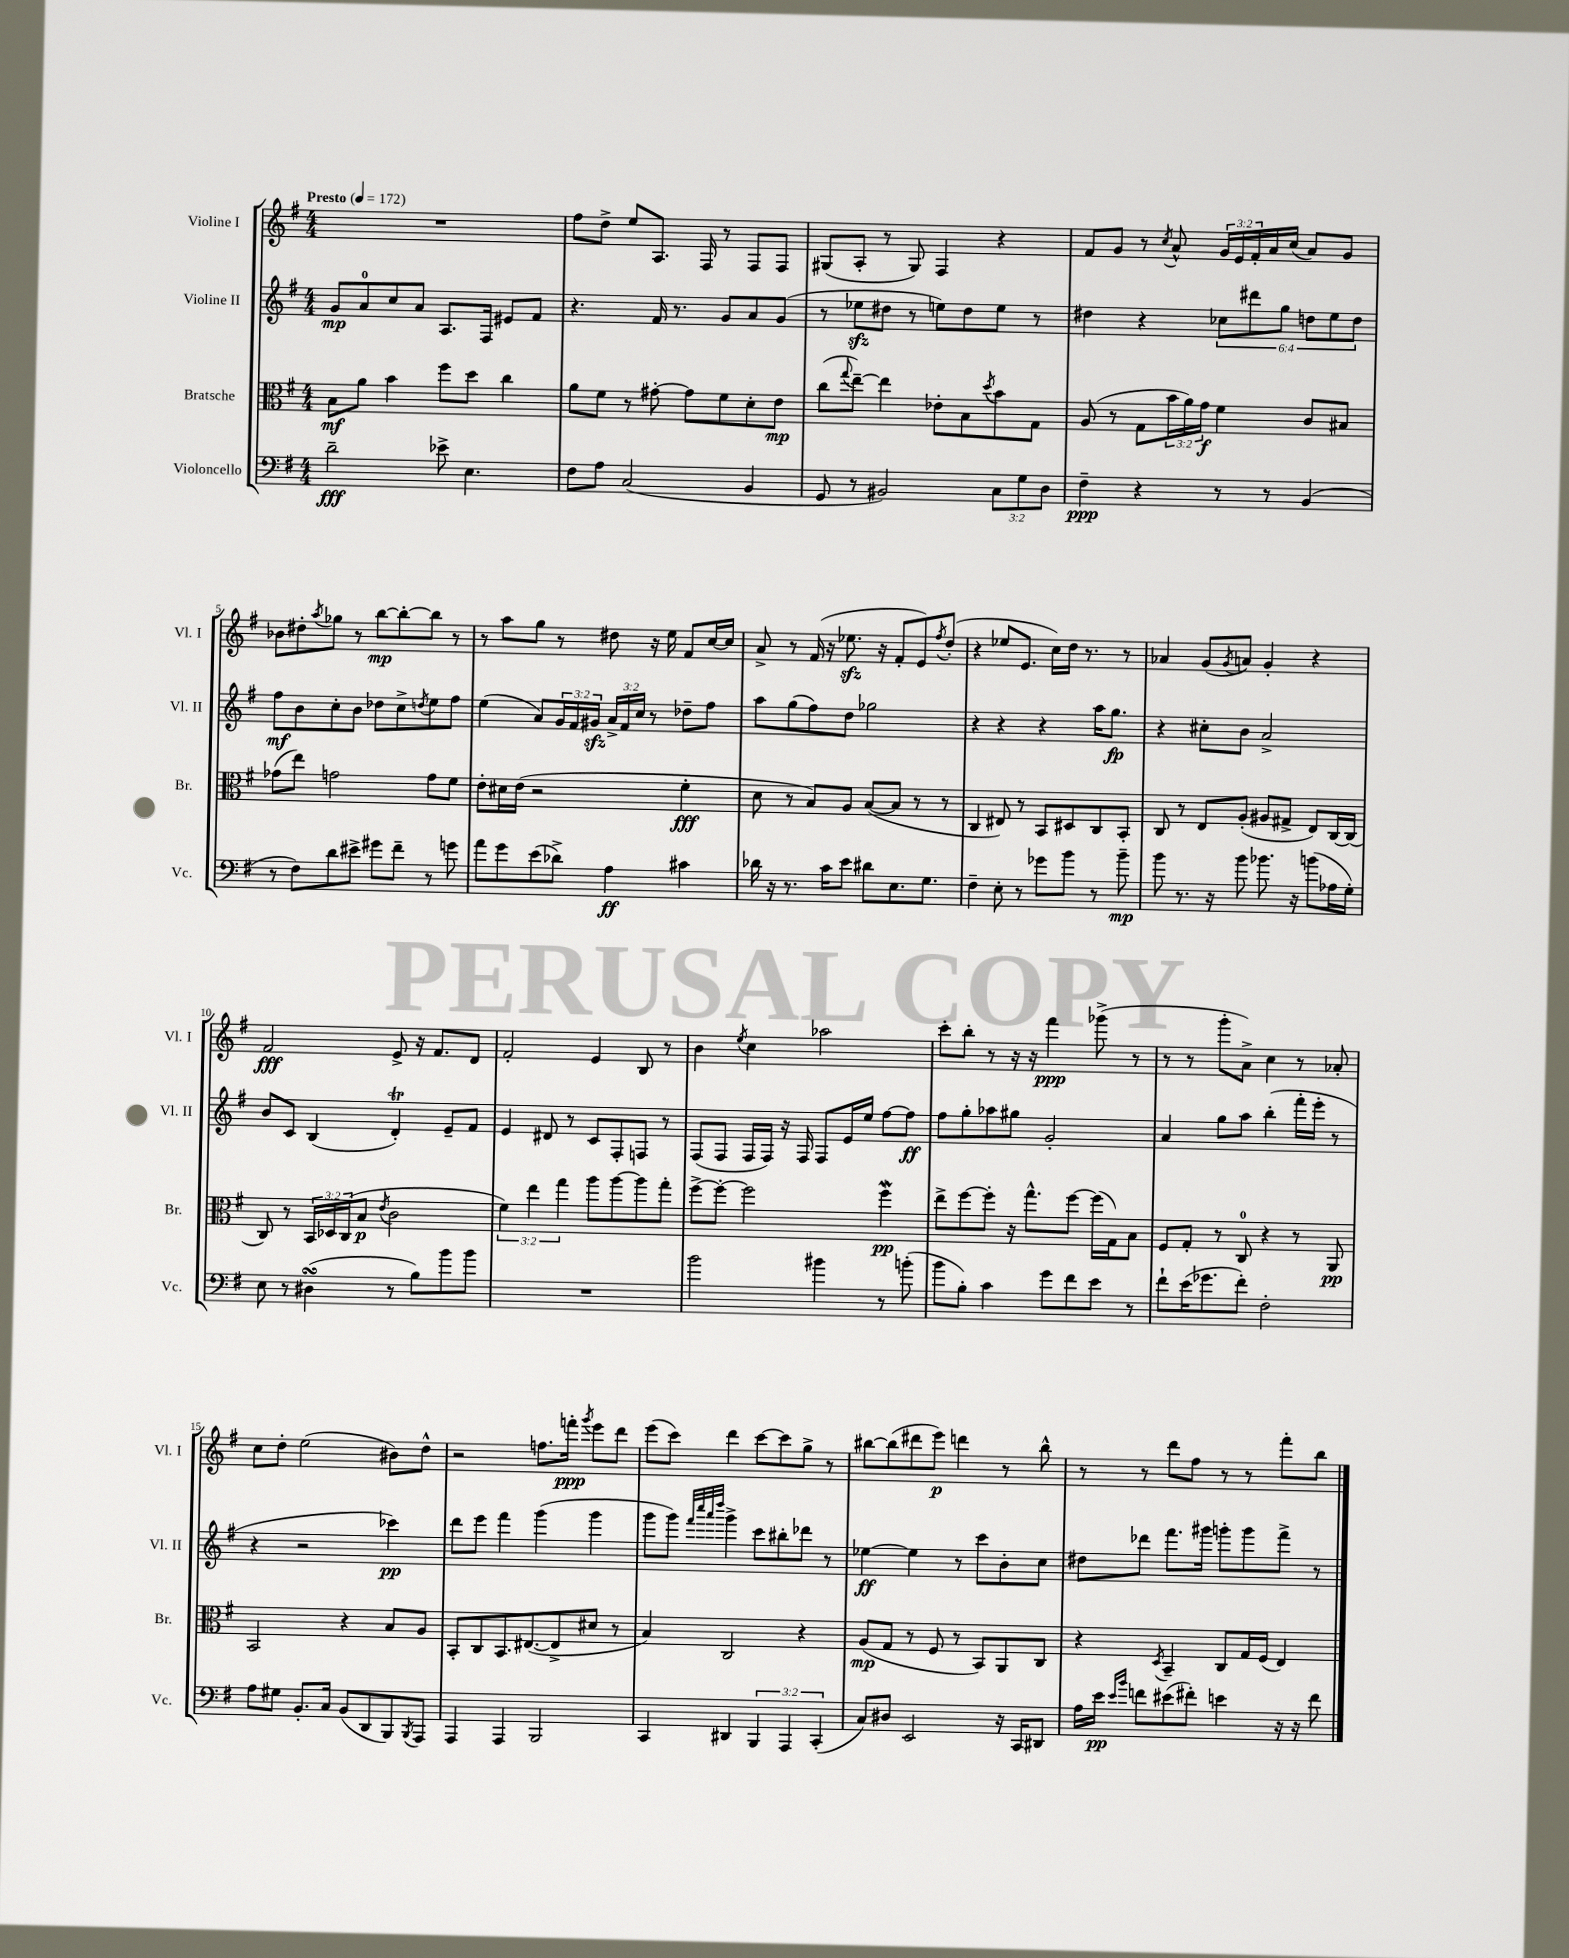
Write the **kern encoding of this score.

**kern	**dynam	**kern	**dynam	**kern	**dynam	**kern	**dynam
*part4	*part4	*part3	*part3	*part2	*part2	*part1	*part1
*staff4	*staff4	*staff3	*staff3	*staff2	*staff2	*staff1	*staff1
*I"Violoncello	*	*I"Bratsche	*	*I"Violine II	*	*I"Violine I	*
*I'Vc.	*	*I'Br.	*	*I'Vl. II	*	*I'Vl. I	*
*clefF4	*	*clefC3	*	*clefG2	*	*clefG2	*
*k[f#]	*	*k[f#]	*	*k[f#]	*	*k[f#]	*
*M4/4	*	*M4/4	*	*M4/4	*	*M4/4	*
*MM172	*	*MM172	*	*MM172	*	*MM172	*
=1	=1	=1	=1	=1	=1	=1	=1
!	!	!	!	!	!	!LO:TX:a:B:t=Presto	!
2d~\	fff	8B\L	mf	8g/L	mp	1r	.
.	.	8a\J	.	8a/	.	.	.
.	.	4b\	.	8cc/	.	.	.
.	.	.	.	8a/J	.	.	.
8e-X^\	.	8ff#\L	.	8.A/L	.	.	.
4.E\	.	8dd\J	.	.	.	.	.
.	.	.	.	16F#/Jk	.	.	.
.	.	4cc\	.	8e#X/L	.	.	.
.	.	.	.	8f#/J	.	.	.
=2	=2	=2	=2	=2	=2	=2	=2
8F#\L	.	8a\L	.	4.r	.	8ff#\L	.
8A\J	.	8f#\J	.	.	.	8dd^\J	.
(2C/	.	8r	.	.	.	8ee/L	.
.	.	[8g#X'\	.	16f#/	.	8.A/J	.
.	.	.	.	8.r	.	.	.
.	.	8g#\L]	.	.	.	.	.
.	.	.	.	.	.	16F#/	.
.	.	8f#\	.	8g/L	.	8r	.
4BB/	.	8d'\	.	8a/	.	8F#/L	.
.	.	8e\J	mp	(8g/J	.	8F#/J	.
=3	=3	=3	=3	=3	=3	=3	=3
8GG/	.	(8cc\L	.	8r	.	(8G#X/L	.
.	.	8qqgg/	.	.	.	.	.
8r	.	[8ee~\J)	.	8ee-Xzz\L	.	8A'/J	.
2BB#X/)	.	4ee\]	.	8dd#X\J	.	8r	.
.	.	.	.	8r	.	8G#/)	.
.	.	8e-X'\L	.	8een\L)	.	4F#/	.
.	.	8B\	.	8dd#\	.	.	.
.	.	8qdd/	.	.	.	.	.
12C\L	.	8b\	.	8ee\J	.	4r	.
12G\	.	.	.	.	.	.	.
.	.	8G\J	.	8r	.	.	.
12D\J	.	.	.	.	.	.	.
=4	=4	=4	=4	=4	=4	=4	=4
4F#~\	ppp	(8A/	.	4dd#X\	.	8f#/L	.
.	.	8r	.	.	.	8g/J	.
4r	.	8G\L	.	4r	.	8r	.
.	.	.	.	.	.	8qcc/	.
.	.	24b\L	.	.	.	8a^^/	.
.	.	24a\)	.	.	.	.	.
.	.	24g\JJ	f	.	.	.	.
8r	.	4f#\	.	12cc-X\L	.	24g/LL	.
.	.	.	.	.	.	24e/	.
.	.	.	.	12ddd#X\	.	24f#'/	.
8r	.	.	.	.	.	16a/	.
.	.	.	.	12gg\J	.	.	.
.	.	.	.	.	.	(16cc/JJ	.
(4BB/	.	8c/L	.	12ddn\L	.	8a/L)	.
.	.	.	.	12ee\	.	.	.
.	.	8B#X/J	.	.	.	8g/J	.
.	.	.	.	12dd\J	.	.	.
!!LO:LB:g=z
=5	=5	=5	=5	=5	=5	=5	=5
8r	.	(8g-X\L	.	8ff#\L	mf	8b-X\L	.
8F#\L)	.	8ee\J)	.	8b\	.	8dd#X'\	.
.	.	.	.	.	.	8qaa/	.
8d\	.	2gn\	.	8cc'\	.	8gg-X\J	.
8e#X^\J	.	.	.	8b\J	.	8r	.
8g#X\L	.	.	.	8dd-X\L	.	[8bb\L	mp
8f#~\J	.	.	.	8cc^\	.	8bb'\_	.
.	.	.	.	8qddn/	.	.	.
8r	.	8g\L	.	8ee\	.	8bb\J]	.
8gn\	.	8f#\J	.	8ff#\J	.	8r	.
=6	=6	=6	=6	=6	=6	=6	=6
8a\L	.	8e'\L	.	(4ee\	.	8r	.
8g\	.	16d#X\L	.	.	.	8aa\L	.
.	.	(16e\JJ	.	.	.	.	.
(8e\	.	2r	.	8a/L)	.	8gg\J	.
8d-X^\J)	.	.	.	24g/L	.	8r	.
.	.	.	.	24f#/	.	.	.
.	.	.	.	24g#Xzz/JJ	.	.	.
4A\	ff	.	.	24a^/LL	.	8dd#X\	.
.	.	.	.	24f#/	.	.	.
.	.	.	.	24cc/JJ	.	.	.
.	.	.	.	8r	.	16r	.
.	.	.	.	.	.	16ee\	.
4c#X\	.	4f#'\	fff	8dd-X~\L	.	8f#/L	.
.	.	.	.	8ff#\J	.	[16cc/L	.
.	.	.	.	.	.	16cc/JJ]	.
=7	=7	=7	=7	=7	=7	=7	=7
16d-X\	.	8d\	.	8aa\L	.	8a^/	.
16r	.	.	.	.	.	.	.
8.r	.	8r	.	(8gg\	.	8r	.
.	.	8B/L)	.	8ff#\)	.	(16f#/	.
16c\KL	.	.	.	.	.	16r	.
8e\J	.	8A/J	.	8dd\J	.	8.ee-Xzz\	.
8d#X\L	.	([8B/L	.	2gg-X\	.	.	.
.	.	.	.	.	.	16r	.
8.E\	.	8B/J]	.	.	.	8f#'/L	.
.	.	8r	.	.	.	8e/)	.
8.G\J	.	.	.	.	.	.	.
.	.	.	.	.	.	8qff#/	.
.	.	8r	.	.	.	(8dd'/J	.
=8	=8	=8	=8	=8	=8	=8	=8
4F#~\	.	4C/	.	4r	.	4r	.
8E'\	.	8E#X/)	.	4r	.	8ee-X/L	.
8r	.	8r	.	.	.	8.e/J	.
8g-X\L	.	8BB/L	.	4r	.	.	.
.	.	.	.	.	.	16cc\LL)	.
8b\J	.	8D#X/	.	.	.	16dd\JJ	.
.	.	.	.	.	.	8.r	.
8r	.	8C/	.	16aa\KL	.	.	.
.	.	.	.	8.gg\J	fp	.	.
8b~\	mp	8BB'/J	.	.	.	8r	.
=9	=9	=9	=9	=9	=9	=9	=9
8b\	.	8C/	.	4r	.	4a-X/	.
8.r	.	8r	.	.	.	.	.
.	.	8E/L	.	8cc#X'\L	.	(8g/L	.
16r	.	.	.	.	.	.	.
.	.	.	.	.	.	8qg/	.
8b\	.	(8A'/J	.	8b\J	.	8an/J)	.
8.b-X\	.	8A#X/L	.	2a^/	.	4g'/	.
.	.	8G#X^/J	.	.	.	.	.
16r	.	.	.	.	.	.	.
(8bn\L	.	8E/L)	.	.	.	4r	.
16A-X\L	.	[16C/L	.	.	.	.	.
16G'\JJ)	.	(16C/JJ]	.	.	.	.	.
!!LO:LB:g=z
=10	=10	=10	=10	=10	=10	=10	=10
8E\	.	8C/)	.	8b/L	.	2f#/	fff
8r	.	8r	.	8c/J	.	.	.
(4D#XsSsS\	.	24BB/LL	.	(4B/	.	.	.
.	.	24D-X/	.	.	.	.	.
.	.	(24C/J	.	.	.	.	.
.	.	8B/J	p	.	.	.	.
.	.	8qe/	.	.	.	.	.
8r	.	2c\	.	4dT'/)	.	8e^/	.
8B\L)	.	.	.	.	.	16r	.
.	.	.	.	.	.	8.f#/L	.
8b\	.	.	.	8e~/L	.	.	.
8b\J	.	.	.	8f#/J	.	8d/J	.
=11	=11	=11	=11	=11	=11	=11	=11
1r	.	6f#\)	.	4e/	.	2f#'/	.
.	.	6ee\	.	.	.	.	.
.	.	.	.	8d#X/	.	.	.
.	.	6gg\	.	.	.	.	.
.	.	.	.	8r	.	.	.
.	.	8aa\L	.	8c/L	.	4e/	.
.	.	[8aa\	.	8F#'/	.	.	.
.	.	8aa\]	.	8Fn/J	.	8B/	.
.	.	8gg'\J	.	8r	.	8r	.
=12	=12	=12	=12	=12	=12	=12	=12
2b\	.	[8ff#^\L	.	(8F#/L	.	4b\	.
.	.	8ff#'\J_	.	8F#/J	.	.	.
.	.	.	.	.	.	8qee/	.
.	.	2ff#\]	.	16F#/LL	.	4cc\	.
.	.	.	.	16F#/JJ)	.	.	.
.	.	.	.	16r	.	.	.
.	.	.	.	16F#/	.	.	.
4b#X\	.	.	.	8F#/L	.	2aa-X\	.
.	.	.	.	16e/L	.	.	.
.	.	.	.	16ee/JJ	.	.	.
8r	.	4ff#W\	pp	[8ff#\L	.	.	.
(8bn'\	.	.	.	8ff#\J]	ff	.	.
=13	=13	=13	=13	=13	=13	=13	=13
8b\L	.	8ee^\L	.	8ff#\L	.	8ccc'\L	.
8B'\J)	.	[8ff#\	.	8gg'\	.	8bb'\J	.
4c\	.	8ff#'\J]	.	8aa-X\	.	8r	.
.	.	16r	.	8gg#X\J	.	16r	.
.	.	8.gg^^\L	.	.	.	16r	.
8g\L	.	.	.	2g'/	.	4fff#\	ppp
8f#\	.	[8ff#\J	.	.	.	.	.
8e\J	.	(16ff#\LL]	.	.	.	(8ggg-X^\	.
.	.	16G\J)	.	.	.	.	.
8r	.	8B\J	.	.	.	8r	.
=14	=14	=14	=14	=14	=14	=14	=14
8f#`\L	.	8F#/L	.	4a/	.	8r	.
(16e\K	.	8G'/J	.	.	.	8r	.
8.g-X\	.	.	.	.	.	.	.
.	.	8r	.	8gg\L	.	8ggg'\L	.
8f#'\J)	.	8C/	.	8aa\J	.	8a^\J)	.
2F#'\	.	4r	.	(4bb'\	.	4cc\	.
.	.	8r	.	16fff#'\LL	.	8r	.
.	.	.	.	16eee'\JJ	.	.	.
.	.	8AA/	pp	8r	.	8a-X'/	.
!!LO:LB:g=z
=15	=15	=15	=15	=15	=15	=15	=15
8A\L	.	2BB/	.	4r	.	8cc\L	.
8G#X\J	.	.	.	.	.	8dd'\J	.
8.BB'/L	.	.	.	2r	.	(2ee\	.
16C/Jk	.	.	.	.	.	.	.
(8BB/L	.	4r	.	.	.	.	.
8DD/	.	.	.	.	.	.	.
8BBB/)	.	8B/L	.	4ccc-X\)	pp	8b#X\L)	.
8qBBB/	.	.	.	.	.	.	.
8AAA/J	.	8A/J	.	.	.	8dd^^\J	.
=16	=16	=16	=16	=16	=16	=16	=16
4AAA/	.	8BB'/L	.	8ddd\L	.	2r	.
.	.	8C/	.	8eee\J	.	.	.
4AAA/	.	8.BB/	.	4fff#\	.	.	.
.	.	([8.E#X/	.	.	.	.	.
2BBB/	.	.	.	(4ggg\	.	8.ffn\L	.
.	.	8E#^/]	.	.	.	.	.
.	.	.	.	.	.	16fffn'\Jk	ppp
.	.	.	.	.	.	8qggg/	.
.	.	8d#X/J	.	4ggg\	.	8eee\L	.
.	.	8r	.	.	.	8ddd\J	.
=17	=17	=17	=17	=17	=17	=17	=17
4CC/	.	4B/)	.	8ggg\L	.	(8eee\L	.
.	.	.	.	8ggg\J)	.	8ccc\J)	.
.	.	.	.	32qqfff#/LLL	.	.	.
.	.	.	.	32qqcccc/	.	.	.
.	.	.	.	32qqaaa/	.	.	.
.	.	.	.	32qqdddd/JJJ	.	.	.
4DD#X/	.	2C/	.	4ggg^\	.	4ddd\	.
6BBB/	.	.	.	8ccc\L	.	[8ccc\L	.
.	.	.	.	8bb#X'\	.	8ccc\]	.
6AAA/	.	.	.	.	.	.	.
.	.	4r	.	8ddd-X\J	.	8gg^\J	.
(6CC'/	.	.	.	.	.	.	.
.	.	.	.	8r	.	8r	.
=18	=18	=18	=18	=18	=18	=18	=18
8C/L)	.	(8A/L	mp	[4ee-X\	ff	[8bb#X\L	.
8D#X/J	.	8G/J	.	.	.	(8bb#\]	.
2EE/	.	8r	.	4ee-\]	.	8ddd#X\	.
.	.	8F#/	.	.	.	8eee\J)	p
.	.	8r	.	8r	.	4dddn\	.
.	.	8BB/L)	.	8ccc\L	.	.	.
16r	.	8AA/	.	8b'\	.	8r	.
16CC/KL	.	.	.	.	.	.	.
8DD#X/J	.	8C/J	.	8cc\J	.	8bb#^^\	.
=19	=19	=19	=19	=19	=19	=19	=19
16A\LL	.	4r	.	8dd#X\L	.	8r	.
16e\JJ	pp	.	.	.	.	.	.
16qqe/LL	.	.	.	.	.	.	.
16qqb/JJ	.	.	.	.	.	.	.
8fn\L	.	.	.	8ddd-X\J	.	8r	.
.	.	8qD/	.	.	.	.	.
(8e#X\	.	4BB~/	.	8.fff#\L	.	8ddd\L	.
8f#X'\J)	.	.	.	.	.	8ff#\J	.
.	.	.	.	16ggg#X\Jk	.	.	.
4en\	.	8C/L	.	8gggn'\L	.	8r	.
.	.	16G/L	.	8ggg\	.	8r	.
.	.	(16F#/JJ	.	.	.	.	.
16r	.	4E/)	.	8fff#^\J	.	8fff#'\L	.
16r	.	.	.	.	.	.	.
8f#\	.	.	.	8r	.	8bb\J	.
==	==	==	==	==	==	==	==
*-	*-	*-	*-	*-	*-	*-	*-
